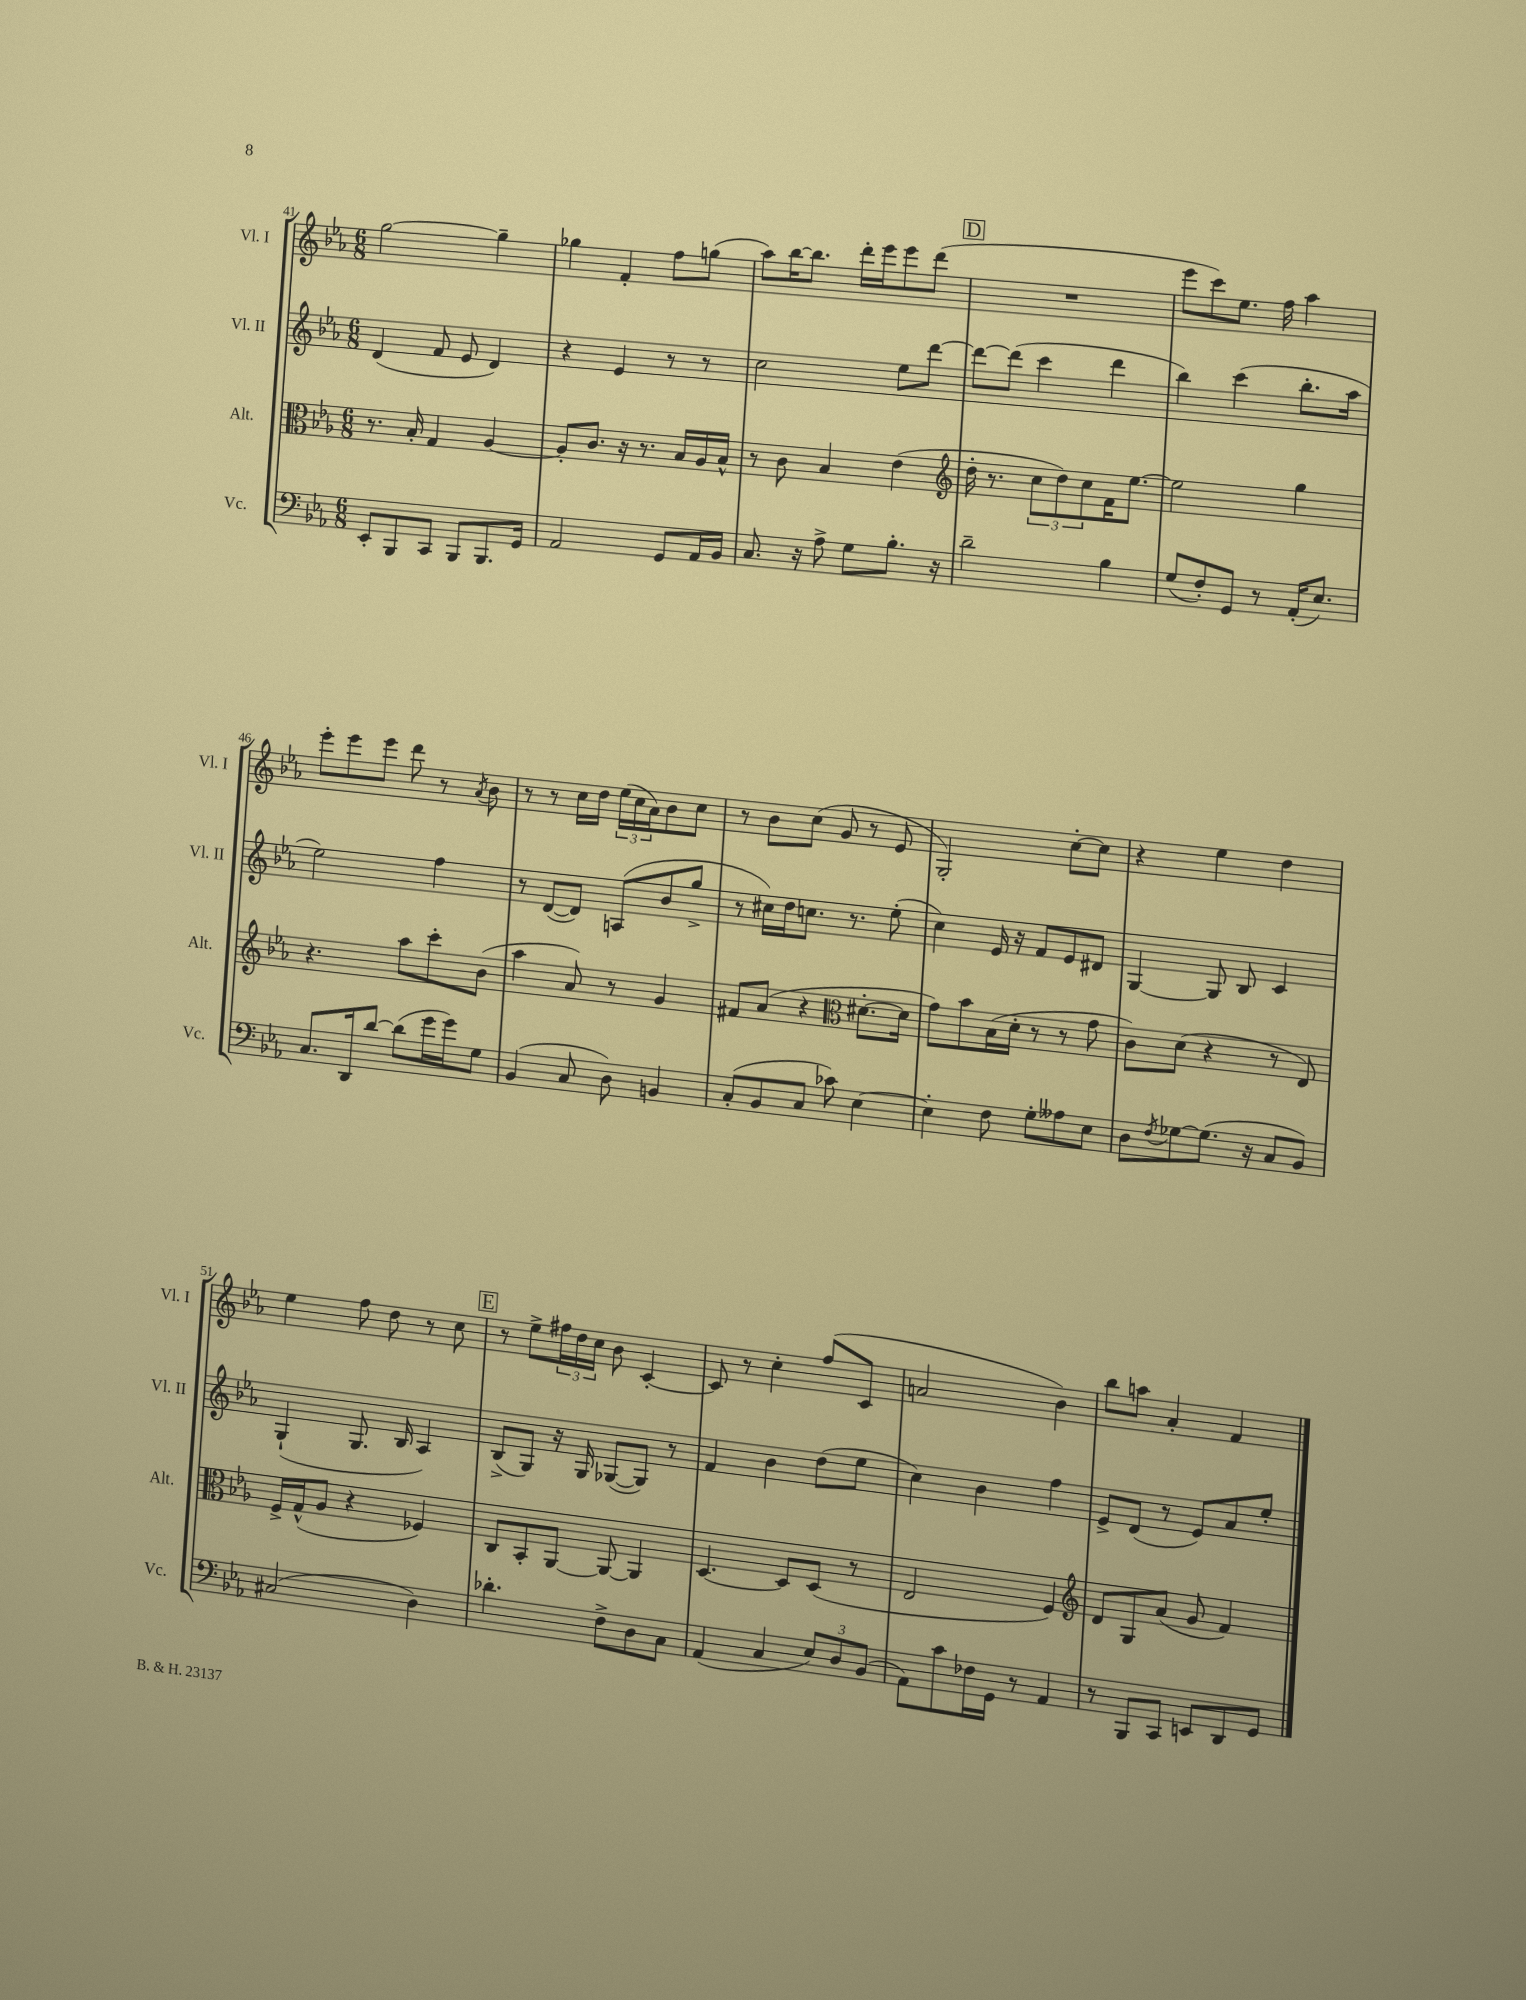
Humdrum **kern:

**kern	**kern	**kern	**kern
*staff4	*staff3	*staff2	*staff1
*clefF4	*clefC3	*clefG2	*clefG2
*k[b-e-a-]	*k[b-e-a-]	*k[b-e-a-]	*k[b-e-a-]
*M6/8	*M6/8	*M6/8	*M6/8
8EE-'	8.r	(4d	[2gg
8BBB-	.	.	.
.	16B-'	.	.
8CC	4G	8f	.
8BBB-	.	8e-	.
8.BBB-	[4A-	4d)	4gg~]
16GG	.	.	.
=	=	=	=
2AA-	8A-']	4r	4gg-
.	8.c	.	.
.	.	4e-	4f'
.	16r	.	.
.	8.r	.	.
8GG	.	8r	8ff
.	16B-	.	.
16AA-	16A-	8r	(8gg
16BB-	16B-^^	.	.
=	=	=	=
8.C	8r	2cc	8aa-)
.	8c	.	[16bb-
16r	.	.	8.bb-]
8A-^	4B-	.	.
8G	.	.	16ddd'
.	.	.	16eee-
8.B-'	(4e-	8ee-	8eee-
.	.	[8ddd	(8ddd
16r	.	.	.
=	=	=	=
*	*clefG2	*	*
2d~	16dd'	8ddd_	2.r
.	8.r	.	.
.	.	(8ddd]	.
.	12cc	4ccc	.
.	12dd)	.	.
.	12cc	.	.
4B-	16f	4ddd	.
.	[8.ee-	.	.
=	=	=	=
(8G	2ee-]	4bb-)	8eee-
8F')	.	.	8ccc)
8GG	.	(4ccc	8.ee-
8r	.	.	.
.	.	.	16ff
(16AA-'	4gg	8.bb-'	4aa-
8.E-)	.	.	.
.	.	16aa-	.
=	=	=	=
8.C	4.r	2ee-)	8eee-'
.	.	.	8eee-
16DD	.	.	.
[8d	.	.	8eee-
(8d]	8aa-	.	8ddd
16g	8ccc'	4ff	8r
16g)	.	.	.
.	.	.	8qa-
8G	(8b-	.	8b-
=	=	=	=
(4BB-	4aa-	8r	8r
.	.	([8d	8r
8C	8a-)	8d])	16cc
.	.	.	16dd
8D)	8r	(8A	(24ee-
.	.	.	24cc
.	.	.	24a-)
4BB	4g	8b-	8b-
.	.	8gg^	8cc
=	=	=	=
(8C'	8f#	8r	8r
8BB-	(8a-	16cc#)	8b-
.	.	16dd	.
8C	4r	8.cc	(8cc
8c-)	.	.	8g
.	.	8.r	.
*	*clefC3	*	*
[4E-	[8.d#'	.	8r
.	.	(8ee-'	8e-
.	16d#]	.	.
=	=	=	=
4E-']	8g)	4cc)	2G')
.	8b-	.	.
8F	(16B-	16e-	.
.	16d'	16r	.
8G'	8r	8f	.
8A--	8r	8e-	[8cc'
8E-	8g	8d#	8cc]
=	=	=	=
8D	8c)	[4G	4r
8qF	.	.	.
[8G-	(8d	.	.
(8.G-]	4r	8G]	4ee-
.	.	8B-	.
16r	.	.	.
8C	8r	4c	4dd
8BB-)	8E-)	.	.
=	=	=	=
(2C#	16F^	(4G`	4ee-
.	(16G^^	.	.
.	8A-	.	.
.	4r	8.G	8ff
.	.	.	8dd
.	.	16B-	.
4D)	4F-)	4A-)	8r
.	.	.	8cc
=	=	=	=
4.d-'	8C	(8B-^	8r
.	8BB-'	8G)	8ee-^
.	[8AA-	16r	24ff#
.	.	.	24dd
.	.	16G	.
.	.	.	24cc
8F^	8AA-_	([8G-	8b-
8D	4AA-]	8G-])	[4c'
8C	.	8r	.
=	=	=	=
(4AA-	[4.D	4f	8c]
.	.	.	8r
4C	.	4b-	4cc'
.	8D]	.	.
12E-)	(8D	(8dd	(8ff
12D	.	.	.
.	8r	8ee-	8c
(12BB-	.	.	.
=	=	=	=
8AA-)	2E-	4cc)	2a
8c	.	.	.
16F-	.	4b-	.
16GG	.	.	.
8r	.	.	.
4AA-	4F)	4ff	4b-)
=	=	=	=
*	*clefG2	*	*
8r	8d	8e-^	8bb-
8BBB-	8G	(8d	8aa
8CC	(8a-	8r	4a-'
8EE	8g	8e-)	.
8DD	4f)	8a-	4f
8GG	.	8ee-'	.
==	==	==	==
*-	*-	*-	*-
